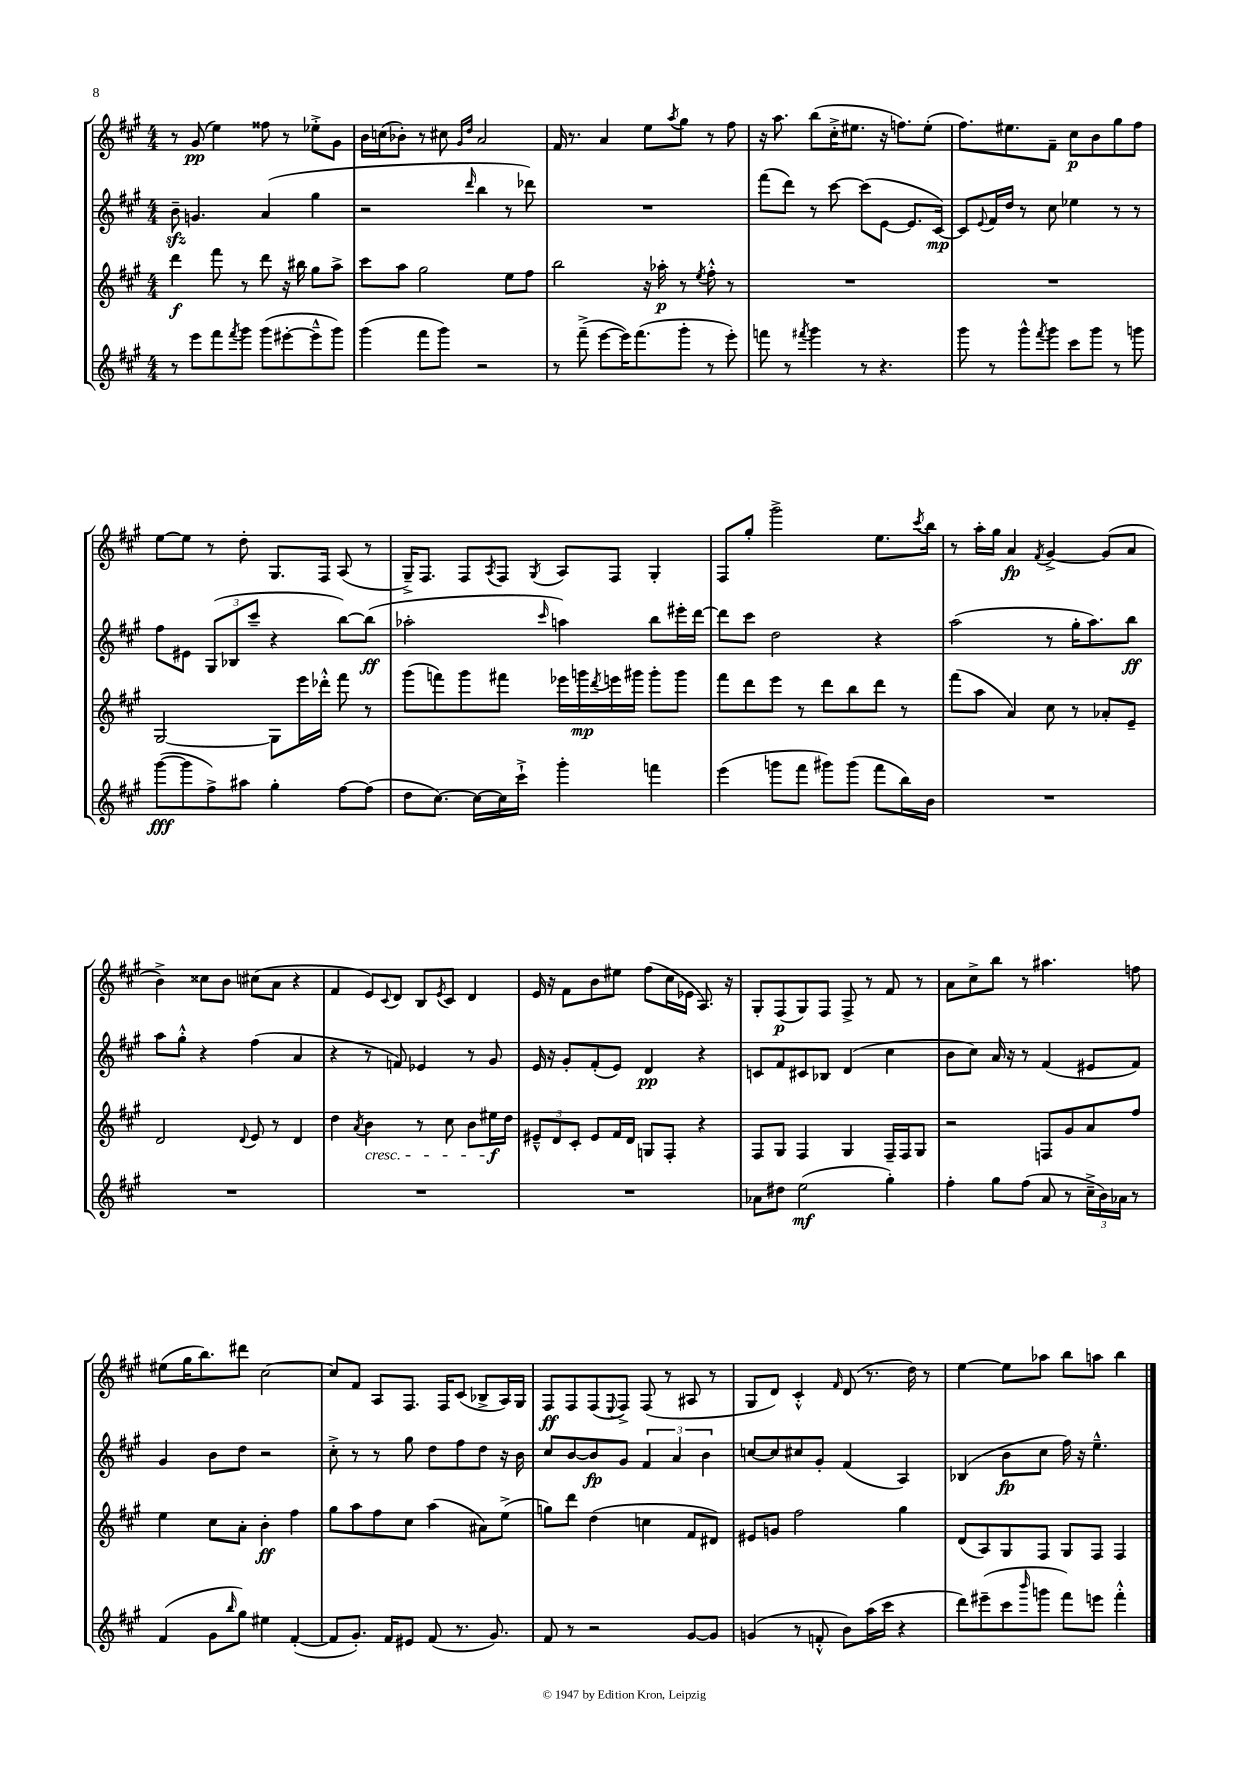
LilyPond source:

<<
\new StaffGroup <<
\new Staff = "s0" {
    \clef treble \key a \major \numericTimeSignature \time 4/4
    r8 gis'8\pp( e''4) fisis''8 r8 ees''8-.-> gis'8 |
    b'16 c''16( bes'8-.) r8 cis''8 \grace { gis'16 d''16 } a'2 |
    fis'16 r8. a'4 e''8 \acciaccatura { a''8 } gis''8 r8 fis''8 |
    r16 a''8. b''8( cis''16-.-> eis''8. r16 f''8.) eis''8-.( |
    fis''8.) eis''8. fis'8-- cis''8\p b'8 gis''8 fis''8 |
    e''8~ e''8 r8 d''8-. gis8. fis16 a8( r8 |
    gis16--->) fis8. fis8 \acciaccatura { a8 } fis8 \acciaccatura { gis8 } a8 fis8 gis4-. |
    fis8 gis''8-. gis'''2-> e''8. \acciaccatura { cis'''8 } b''16 |
    r8 a''16-. gis''16 a'4\fp \acciaccatura { fis'8 } gis'4~-> gis'8( a'8 |
    b'4->) cisis''8 b'8 cis''8( a'8 r4 |
    fis'4 e'8) \appoggiatura { cis'8 } d'8 b8 \acciaccatura { e'8 } cis'8 d'4 |
    e'16 r16 fis'8 b'8 eis''8 fis''8( cis''16 ees'16 a8.) r16 |
    gis8-. fis8\p( gis8) fis8 fis8-> r8 fis'8 r8 |
    a'8 cis''8-> b''8 r8 ais''4. f''8 |
    eis''8( gis''16 b''8.) dis'''8 cis''2~ |
    cis''8 fis'8 a8 fis8. fis16 cis'8( bes8-> a16) gis16 |
    fis8\ff fis8 fis8( \appoggiatura { e8 } fis8->) fis8( r8 ais8 r8 |
    gis8 d'8) cis'4-.-^ \grace { fis'16 } d'8( r8. d''16) r8 |
    e''4~ e''8 aes''8 b''8 a''8 b''4 \bar "|." |
}
\new Staff = "s1" {
    \clef treble \key a \major \numericTimeSignature \time 4/4
    b'8--\sfz g'4. a'4( gis''4 |
    r2 \grace { d'''16 } b''4 r8 des'''8) |
    R1 |
    fis'''8( d'''8) r8 cis'''8~ cis'''8( e'8~ e'8. cis'16~\mp) |
    cis'8 \appoggiatura { e'8 } fis'16 d''16 r8 cis''8 ees''4 r8 r8 |
    fis''8 eis'8 \tuplet 3/2 { gis8( bes8 cis'''8-- } r4 b''8~) b''8\ff( |
    aes''2-. \grace { cis'''16 } a''4) b''8 eis'''16-. d'''16~ |
    d'''8 cis'''8 d''2 r4 |
    a''2( r8 gis''16-. a''8.) b''8\ff |
    a''8 gis''8-.-^ r4 fis''4( a'4 |
    r4 r8 f'8) ees'4 r8 gis'8 |
    e'16 r16 gis'8-. fis'8-.( e'8) d'4\pp r4 |
    c'8 fis'8 cis'8 bes8 d'4( cis''4 |
    b'8 cis''8) a'16 r16 r8 fis'4( eis'8 fis'8) |
    gis'4 b'8 d''8 r2 |
    cis''8-.-> r8 r8 gis''8 d''8 fis''8 d''8 r16 b'16 |
    cis''8 b'8~ b'8\fp gis'8 \tuplet 3/2 { fis'4 a'4 b'4 } |
    c''8~ c''8 cis''8 gis'8-. fis'4( a4) |
    bes4( b'8\fp cis''8 fis''16) r16 e''4.---^ \bar "|." |
}
\new Staff = "s2" {
    \clef treble \key a \major \numericTimeSignature \time 4/4
    d'''4\f fis'''8 r8 d'''8 r16 bis''16 gis''8 a''8-> |
    cis'''8 a''8 gis''2 e''8 fis''8 |
    b''2 r16 aes''16-.\p r8 \acciaccatura { e''8 } fis''8-.-^ r8 |
    R1 |
    R1 |
    gis2~ gis8 e'''16 des'''16-.-^ fis'''8 r8 |
    gis'''8( f'''8) gis'''8 fis'''8 ees'''16 g'''16\mp \acciaccatura { d'''8 } e'''16 gis'''16 gis'''8-. gis'''8 |
    fis'''8 d'''8 e'''8 r8 d'''8 b''8 d'''8 r8 |
    fis'''8( a''8 a'4) cis''8 r8 aes'8-. e'8-- |
    d'2 \appoggiatura { d'8 } e'8 r8 d'4 |
    d''4 \acciaccatura { a'8 } b'4\cresc r8 cis''8 b'8 eis''16\f\! d''16 |
    \tuplet 3/2 { eis'8---^ d'8 cis'8-. } eis'8 fis'16 d'16 g8 fis8-. r4 |
    fis8 gis8 fis4 gis4 fis16-- fis16 gis8 |
    r2 f8 gis'8 a'8 fis''8 |
    e''4 cis''8 a'8-. b'4-.\ff fis''4 |
    gis''8 a''8 fis''8 cis''8 a''4( ais'8) e''8->( |
    g''8) d'''8 d''4( c''4 fis'8 dis'8) |
    eis'8 g'8 fis''2 gis''4 |
    d'8( a8) gis8 fis8 gis8 fis8 fis4 \bar "|." |
}
\new Staff = "s3" {
    \clef treble \key a \major \numericTimeSignature \time 4/4
    r8 e'''8 fis'''8 \acciaccatura { fis'''8 } gis'''8 gis'''8( eis'''8~-. eis'''8---^ gis'''8) |
    gis'''4( fis'''8 gis'''8) r2 |
    r8 fis'''8--->( e'''8~ e'''16) fis'''8.( gis'''8-. r8 e'''8-.) |
    f'''8 r8 \acciaccatura { fis'''8 } gis'''4 r8 r4. |
    gis'''8 r8 gis'''8-^ \acciaccatura { fis'''8 } gis'''8 cis'''8 gis'''8 r8 g'''8 |
    gis'''8~\fff( gis'''8 fis''8->) ais''8 gis''4-. fis''8~ fis''8( |
    d''8 cis''8.~) cis''16~ cis''16 cis'''16-!-> gis'''4-. f'''4 |
    e'''4( g'''8 fis'''8 gis'''8) gis'''8( fis'''8 b''16) b'16 |
    R1 |
    R1 |
    R1 |
    R1 |
    aes'8 dis''8 e''2\mf( gis''4-.) |
    fis''4-. gis''8 fis''8( a'8 r8 \tuplet 3/2 { cis''16---> b'16) aes'16 } r8 |
    fis'4( gis'8 \grace { b''16 } gis''8) eis''4 fis'4~-.( |
    fis'8 gis'8.-.) fis'16 eis'8 fis'8( r8. gis'8.) |
    fis'8 r8 r2 gis'8~ gis'8 |
    g'4( r8 f'8-.-^ b'8) a''16( cis'''16 r4 |
    d'''8) eis'''8--( cis'''8 \grace { b'''16 } g'''8 fis'''8) e'''8 fis'''4-.-^ \bar "|." |
}
>>
>>
\layout { \context { \Score \remove "Bar_number_engraver" } }
